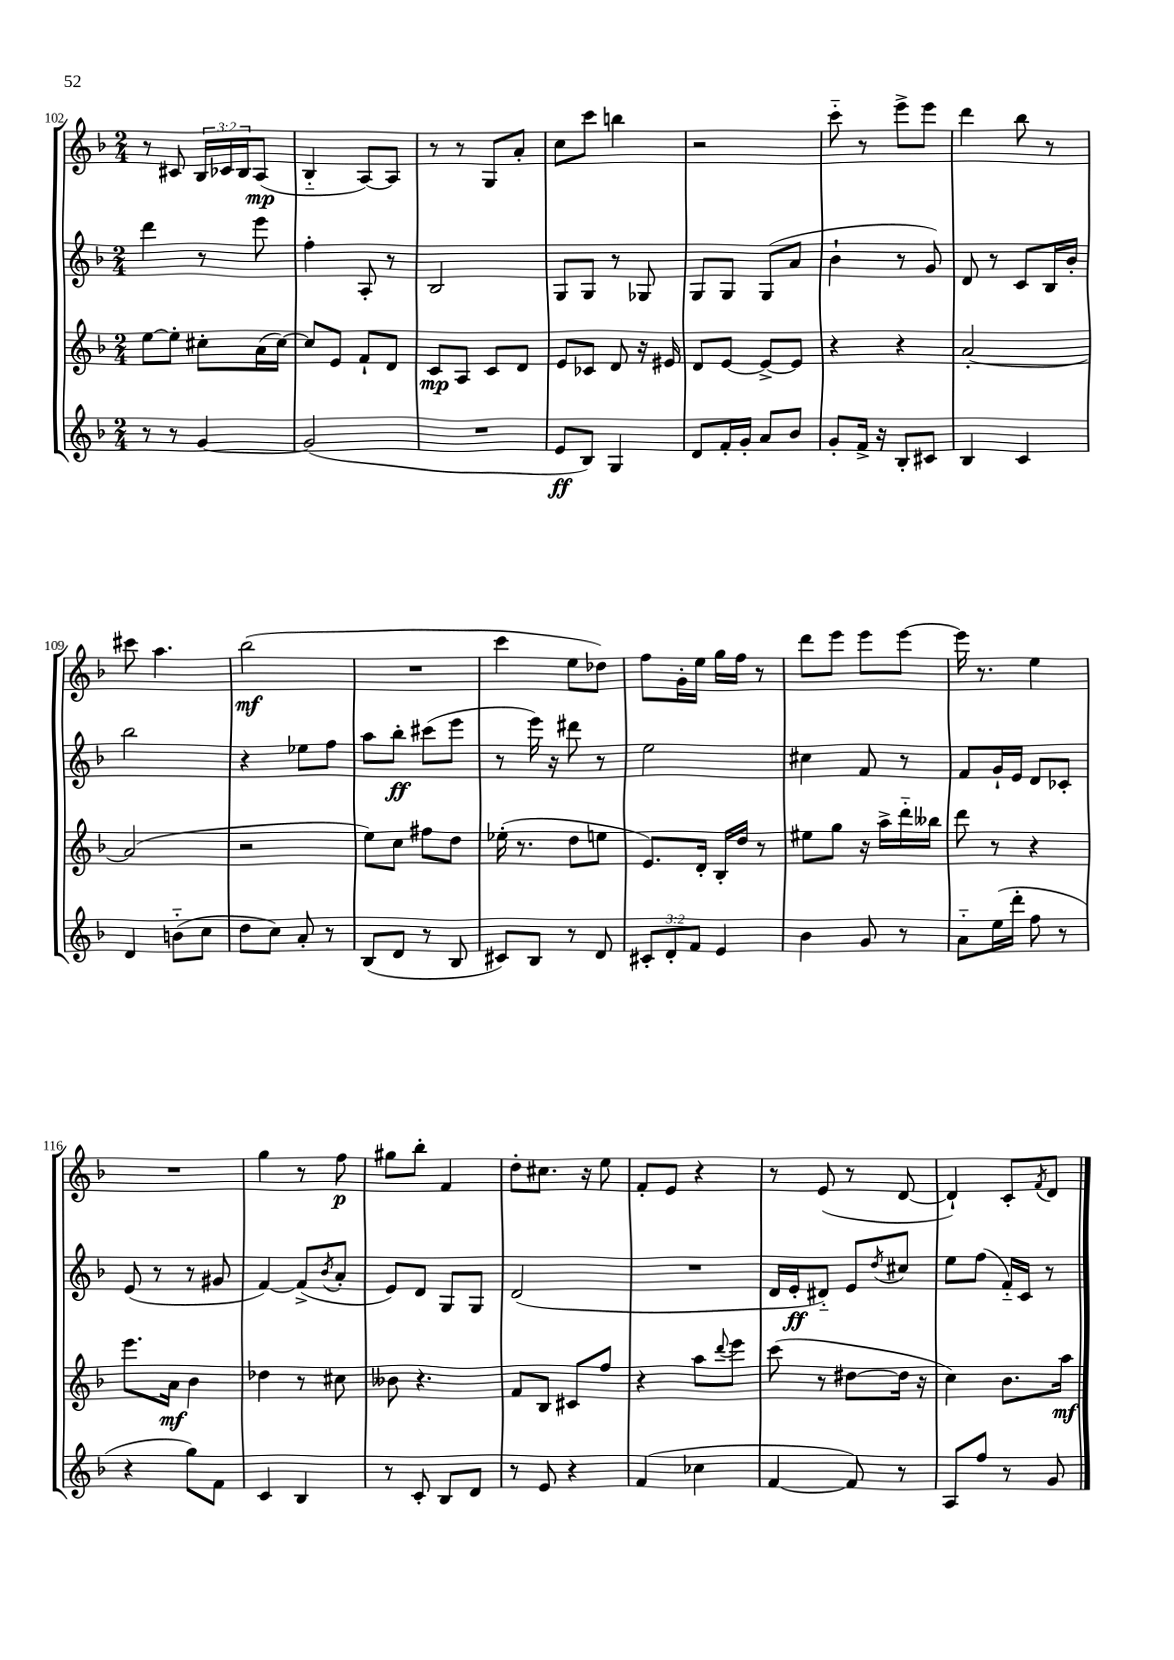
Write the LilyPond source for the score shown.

<<
\new StaffGroup <<
\new Staff = "s0" {
    \clef treble \key f \major \numericTimeSignature \time 2/4 \override Staff.TupletNumber.text = #tuplet-number::calc-fraction-text
    r8 cis'8 \tuplet 3/2 { bes16 ces'16 bes16 } a8\mp( |
    bes4-_ a8~) a8 |
    r8 r8 g8 a'8-. |
    c''8 c'''8 b''4 |
    r2 |
    c'''8-_ r8 e'''8-> e'''8 |
    d'''4 bes''8 r8 |
    cis'''8 a''4. |
    bes''2\mf( |
    R2 |
    c'''4 e''8 des''8) |
    f''8 g'16-. e''16 g''16 f''16 r8 |
    d'''8 e'''8 e'''8 e'''8~ |
    e'''16 r8. e''4 |
    R2 |
    g''4 r8 f''8\p |
    gis''8 bes''8-. f'4 |
    d''8-. cis''8. r16 e''8 |
    f'8-. e'8 r4 |
    r8 e'8( r8 d'8~ |
    d'4-!) c'8-. \acciaccatura { f'8 } d'8 \bar "|." |
}
\new Staff = "s1" {
    \clef treble \key f \major \numericTimeSignature \time 2/4
    d'''4 r8 e'''8 |
    f''4-. a8-. r8 |
    bes2 |
    g8 g8 r8 ges8 |
    g8 g8 g8( a'8 |
    bes'4-! r8 g'8) |
    d'8 r8 c'8 bes16 bes'16-. |
    bes''2 |
    r4 ees''8 f''8 |
    a''8 bes''8-.\ff cis'''8( e'''8 |
    r8 e'''16) r16 dis'''8 r8 |
    e''2 |
    cis''4 f'8 r8 |
    f'8 g'16-! e'16 d'8 ces'8-. |
    e'8( r8 r8 gis'8 |
    f'4~) f'8->( \acciaccatura { bes'8 } a'8-. |
    e'8) d'8 g8 g8 |
    d'2( |
    R2 |
    d'16 e'16-.\ff dis'8-_) e'8 \acciaccatura { d''8 } cis''8 |
    e''8 f''8( f'16-_) c'16 r8 \bar "|." |
}
\new Staff = "s2" {
    \clef treble \key f \major \numericTimeSignature \time 2/4
    e''8~ e''8-. cis''8-. a'16( cis''16~) |
    cis''8 e'8 f'8-! d'8 |
    c'8\mp a8 c'8 d'8 |
    e'8 ces'8 d'8 r16 eis'16 |
    d'8 e'8~ e'8~-> e'8 |
    r4 r4 |
    a'2~-. |
    a'2( |
    r2 |
    e''8) c''8 fis''8 d''8 |
    ees''16-.( r8. d''8 e''8 |
    e'8.) d'16-. bes16-. d''16 r8 |
    eis''8 g''8 r16 a''16-> d'''16-_ beses''16 |
    d'''8 r8 r4 |
    e'''8. a'16\mf bes'4 |
    des''4 r8 cis''8 |
    beses'8 r4. |
    f'8 bes8 cis'8 f''8 |
    r4 a''8 \appoggiatura { d'''8 } e'''8 |
    c'''8( r8 dis''8~ dis''16 r16 |
    c''4) bes'8. a''16\mf \bar "|." |
}
\new Staff = "s3" {
    \clef treble \key f \major \numericTimeSignature \time 2/4 \override Staff.TupletNumber.text = #tuplet-number::calc-fraction-text
    r8 r8 g'4~ |
    g'2( |
    R2 |
    e'8\ff bes8) g4 |
    d'8 f'16-. g'16-. a'8 bes'8 |
    g'8-. f'16-> r16 bes8-. cis'8 |
    bes4 c'4 |
    d'4 b'8-_( c''8 |
    d''8 c''8) a'8-. r8 |
    bes8( d'8 r8 bes8 |
    cis'8) bes8 r8 d'8 |
    \tuplet 3/2 { cis'8-. d'8-. f'8 } e'4 |
    bes'4 g'8 r8 |
    a'8-_ e''16( d'''16-. f''8 r8 |
    r4 g''8) f'8 |
    c'4 bes4 |
    r8 c'8-. bes8 d'8 |
    r8 e'8 r4 |
    f'4( ces''4 |
    f'4~ f'8) r8 |
    a8 f''8 r8 g'8 \bar "|." |
}
>>
>>
\layout { \context { \Score currentBarNumber = #102 } }
